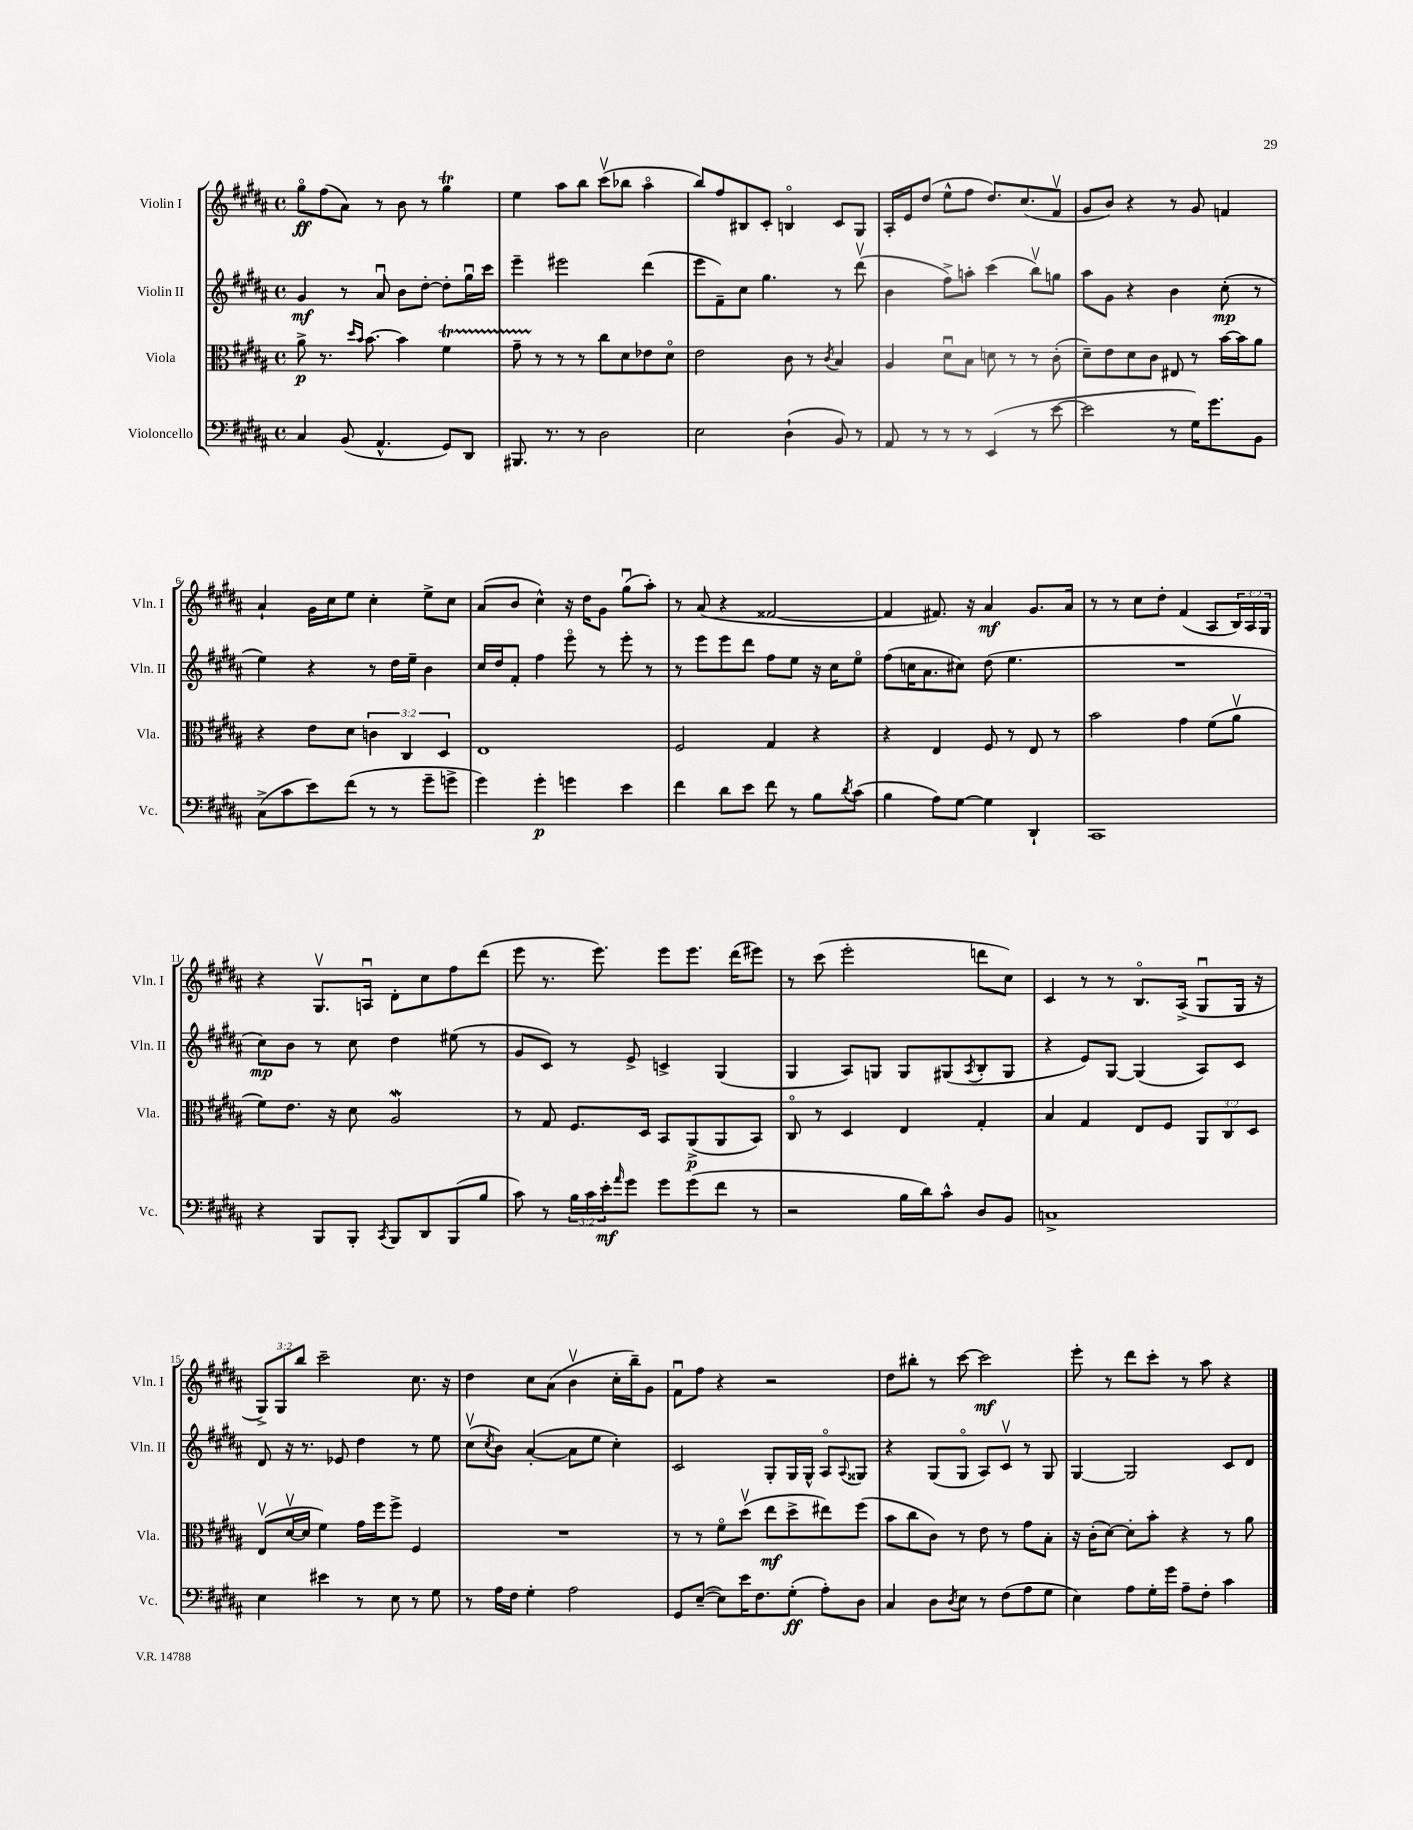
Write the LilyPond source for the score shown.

<<
\new StaffGroup <<
\new Staff = "s0" \with { instrumentName = "Violin I" shortInstrumentName = "Vln. I" } {
    \clef treble \key b \major \defaultTimeSignature \time 4/4 \override Staff.TupletNumber.text = #tuplet-number::calc-fraction-text
    gis''8\flageolet\ff fis''8( ais'8) r8 b'8 r8 gis''4\trill |
    e''4 ais''8 b''8 cis'''8\upbow( bes''8 ais''4\flageolet |
    b''8) fis''8 bis8 cis'8-. b4\flageolet cis'8 gis8 |
    ais16-. e'16 dis''8( e''8-^ fis''8 dis''8.) cis''8.( fis'8\upbow |
    gis'8 b'8) r4 r8 gis'8 f'4 |
    ais'4-! gis'16 cis''16 e''8 cis''4-. e''8-> cis''8 |
    ais'8( b'8 cis''4-^) r16 dis''16 gis'8 gis''8\downbow( ais''8-.) |
    r8 ais'8( r4 fisis'2~ |
    fisis'4 fis'8.) r16 ais'4\mf gis'8. ais'16 |
    r8 r8 cis''8 dis''8-. fis'4( ais8 \tuplet 3/2 { b16) ais16 gis16 } |
    r4 gis8.\upbow a16\downbow dis'8-. cis''8 fis''8 dis'''8( |
    e'''8 r8. e'''8.) e'''8 e'''8. dis'''16( eis'''8) |
    r8 cis'''8( e'''2-. d'''8 cis''8) |
    cis'4 r8 r8 b8.\flageolet ais16->( gis8\downbow gis16 r16 |
    \tuplet 3/2 { gis8->) gis8 b''8 } cis'''2-- cis''8. r16 |
    dis''4 cis''8 ais'8( b'4\upbow cis''16-. b''16--) gis'8 |
    fis'8\downbow fis''8 r4 r2 |
    dis''8 bis''8-. r8 cis'''8~ cis'''2\mf |
    e'''8-. r8 dis'''8 cis'''8-. r8 ais''8 r4 \bar "|." |
}
\new Staff = "s1" \with { instrumentName = "Violin II" shortInstrumentName = "Vln. II" } {
    \clef treble \key b \major \defaultTimeSignature \time 4/4
    gis'4\mf r8 ais'8\downbow b'8 dis''8~-. dis''8-. gis''16\downbow cis'''16 |
    e'''4-- eis'''2 dis'''4( |
    e'''8 fis'8--) cis''8 gis''4. r8 dis'''8\upbow( |
    b'4 fis''8->) a''8-. cis'''4( b''8\upbow) g''8 |
    ais''8 gis'8 r4 b'4 cis''8-.\mp( r8 |
    e''4) r4 r8 dis''16 e''16-- b'4 |
    cis''16 dis''16 fis'8-. fis''4 e'''8\flageolet r8 e'''8-. r8 |
    r8 e'''8 e'''8 dis'''8 fis''8 e''8 r16 cis''16 e''8\flageolet |
    fis''8( c''16 ais'8. cis''8) dis''8( e''4. |
    R1 |
    cis''8\mp) b'8 r8 cis''8 dis''4 eis''8( r8 |
    gis'8 cis'8) r8 e'8-> c'4-> gis4( |
    gis4 ais8) g8 g8 gis8( \acciaccatura { ais8 } b8-. gis8 |
    r4 e'8) gis8~ gis4( ais8) cis'8 |
    dis'8 r16 r8. ees'8 dis''4 r8 e''8 |
    cis''8\upbow( \acciaccatura { cis''8 } b'8) ais'4~-.( ais'8 e''8 cis''4-.) |
    cis'2 gis8-. gis16 gis16-^ ais8\flageolet \appoggiatura { ais8 } gisis8 |
    r4 gis8( gis8\flageolet ais8) cis'8\upbow r8 gis8 |
    gis4~ gis2 cis'8 dis'8 \bar "|." |
}
\new Staff = "s2" \with { instrumentName = "Viola" shortInstrumentName = "Vla." } {
    \clef alto \key b \major \defaultTimeSignature \time 4/4 \override Staff.TupletNumber.text = #tuplet-number::calc-fraction-text
    ais'8->\p r8. \grace { dis''16 b'16 } b'8.~ b'4 fis'4\startTrillSpan |
    gis'8-- r8\stopTrillSpan r8 r8 cis''8 dis'8 ees'8 dis'8\flageolet |
    e'2 cis'8 r8 \acciaccatura { cis'8 } b4 |
    ais4 dis'8\downbow b8 d'8 r8 r8 cis'8-.( |
    dis'8--) e'8 dis'8 cis'8 eis8 r8 b'16~ b'16 ais'8 |
    r4 e'8 dis'8 \tuplet 3/2 { c'4 cis4 dis4 } |
    e1 |
    fis2 gis4 r4 |
    r4 e4 fis8 r8 e8 r8 |
    b'2 gis'4 fis'8( ais'8\upbow |
    fis'8) e'8. r16 dis'8 ais2\mordent |
    r8 gis8 fis8. dis16 b,8 ais,8->\p( ais,8 b,8) |
    cis8\flageolet r8 dis4 e4 gis4-. |
    b4 gis4 e8 fis8 \tuplet 3/2 { ais,8 cis8 dis8 } |
    e8\upbow( dis'16~\upbow dis'16 fis'4) gis'16 fis''16 fis''8-> fis4 |
    R1 |
    r8 r8 fis'8\flageolet dis''8\upbow( e''8\mf dis''8-> eis''8) fis''8( |
    b'8 cis''8 cis'8) r8 e'8 r8 gis'8 b8-. |
    r16 cis'16-.( dis'8~) dis'8-. b'8-. r4 r8 ais'8 \bar "|." |
}
\new Staff = "s3" \with { instrumentName = "Violoncello" shortInstrumentName = "Vc." } {
    \clef bass \key b \major \defaultTimeSignature \time 4/4 \override Staff.TupletNumber.text = #tuplet-number::calc-fraction-text
    cis4 b,8( ais,4.-^ gis,8) dis,8 |
    bis,,8. r8. r8 dis2 |
    e2 dis4-!( b,8) r8 |
    ais,8 r8 r8 r8 e,4( r8 e'8~ |
    e'2 r8 gis16) gis'8. b,8 |
    cis8->( cis'8 e'8) fis'8( r8 r8 gis'8-- g'8-> |
    gis'4) gis'4-.\p g'4 e'4 |
    fis'4 dis'8 e'8 fis'8 r8 b8 \acciaccatura { dis'8 } cis'8( |
    b4 ais8) gis8~ gis4 dis,4-! |
    cis,1 |
    r4 b,,8 b,,8-. \acciaccatura { cis,8 } b,,8 dis,8 b,,8( b8 |
    cis'8) r8 \tuplet 3/2 { b16 cis'16 e'16-.\mf } \grace { ais'16 } gis'8 gis'8 gis'8( fis'8 r8 |
    r2 b16 dis'16) cis'8-^ dis8 b,8 |
    c1-> |
    e4 eis'4 r8 e8 r8 gis8 |
    r8 ais16 fis16 gis4-. ais2 |
    gis,8 e8~--( e8) e'16 fis8. gis8-.\ff( ais8-.) dis8 |
    cis4 dis8 \acciaccatura { dis8 } e8 r8 fis8( ais8 gis8 |
    e4) ais8 gis16-. gis'16 ais8-- fis8-. cis'4 \bar "|." |
}
>>
>>
